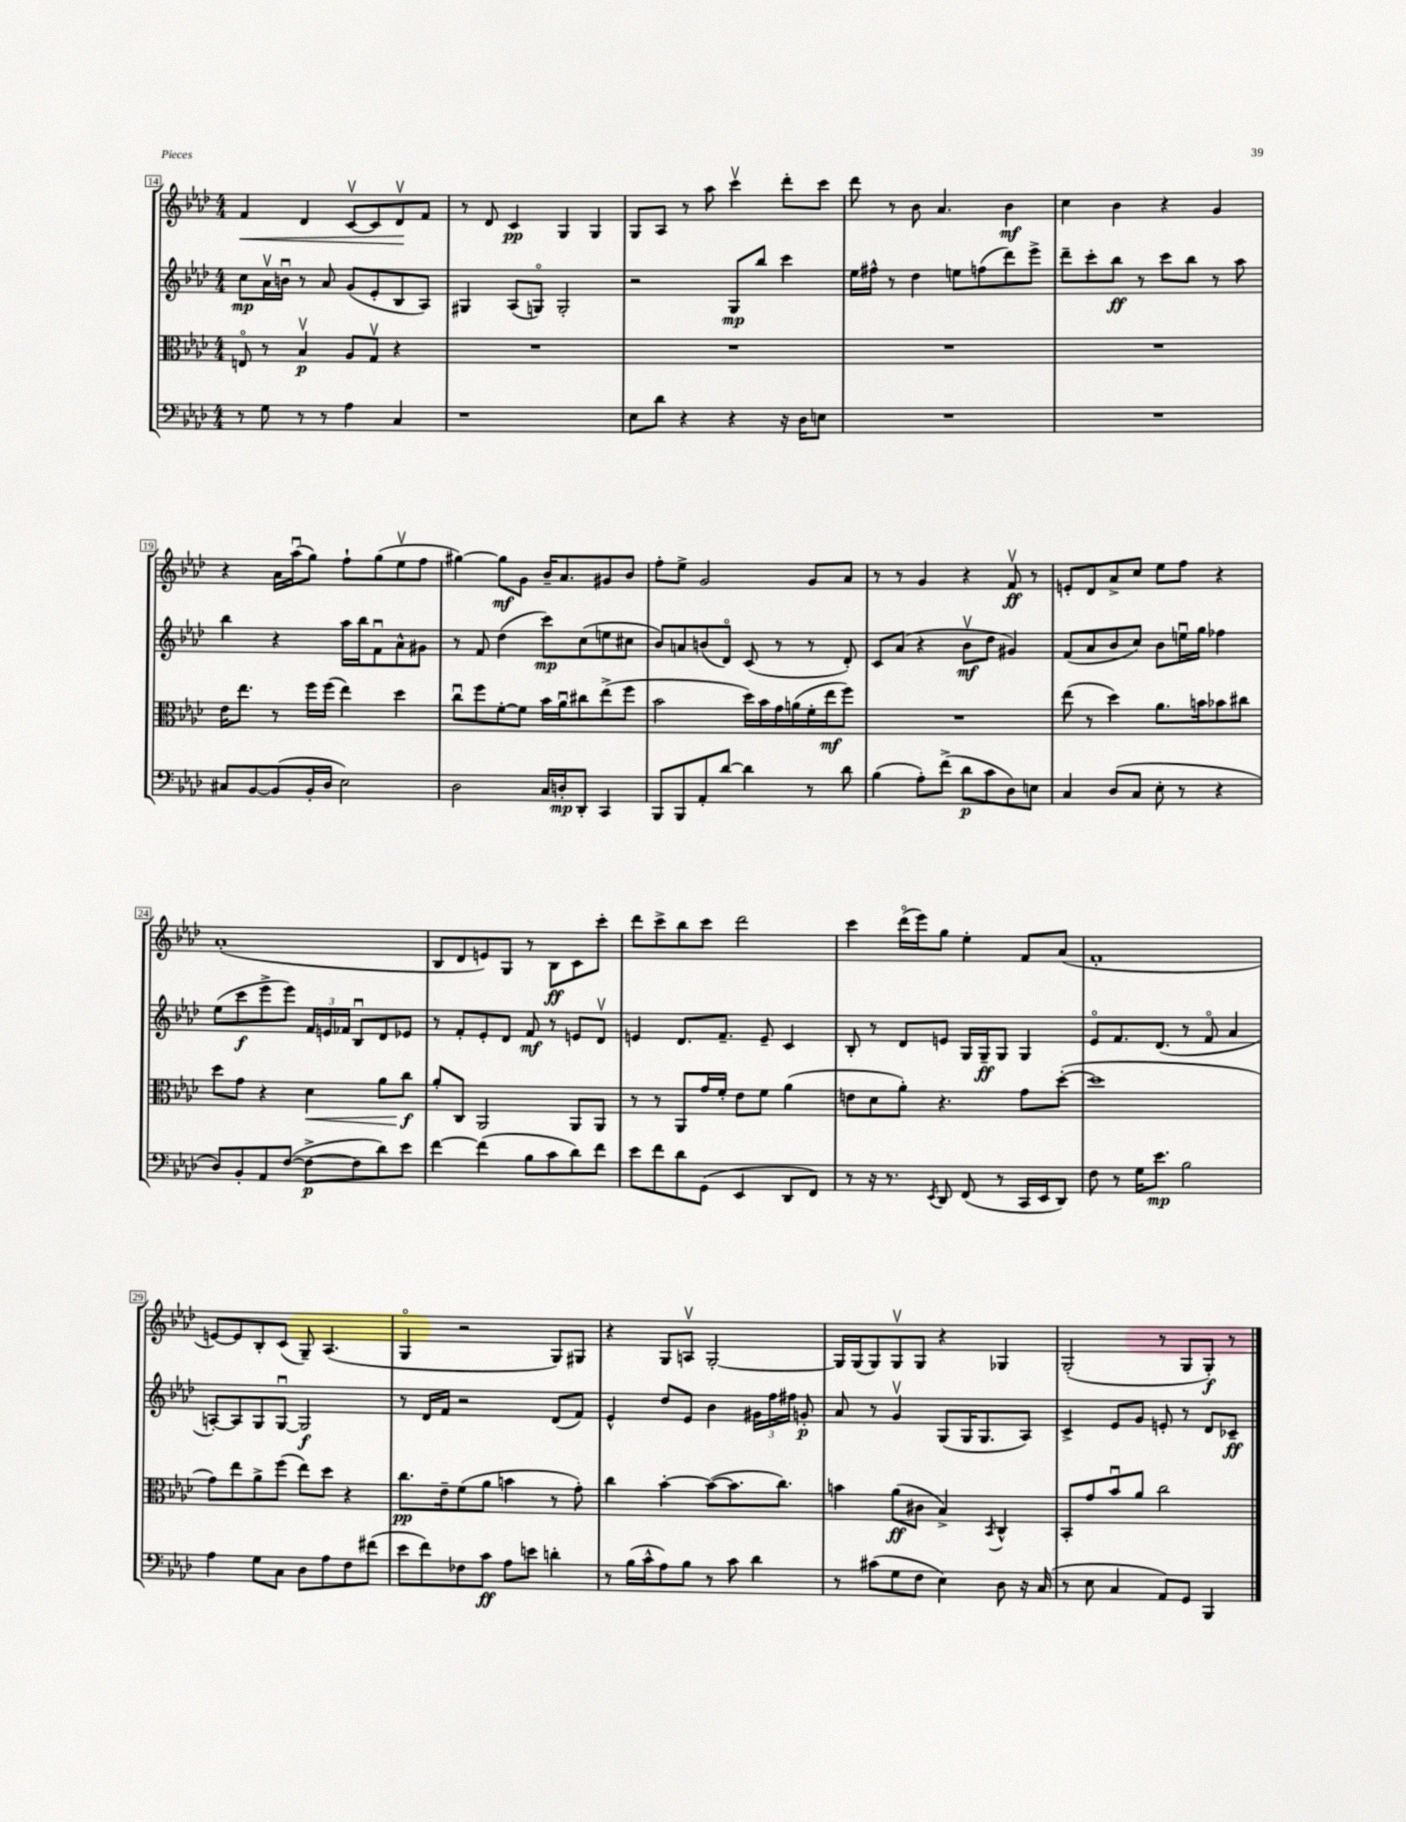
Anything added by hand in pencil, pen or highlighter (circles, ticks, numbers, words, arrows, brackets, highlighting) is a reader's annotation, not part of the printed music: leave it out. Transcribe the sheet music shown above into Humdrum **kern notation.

**kern	**kern	**kern	**kern
*staff4	*staff3	*staff2	*staff1
*clefF4	*clefC3	*clefG2	*clefG2
*k[b-e-a-d-]	*k[b-e-a-d-]	*k[b-e-a-d-]	*k[b-e-a-d-]
*M4/4	*M4/4	*M4/4	*M4/4
8r	8Eo	8cc	4f
8G	8r	16a-v	.
.	.	16bu	.
8r	4B-v	8r	4d-
8r	.	8a-	.
4A-	8A-	(8g	[8cv
.	8Gv	8e-'	8c]
4C	4r	8B-	8d-v
.	.	8A-)	8f
=	=	=	=
1r	1r	4G#	8r
.	.	.	8d-
.	.	(8A-	4c
.	.	8Go)	.
.	.	2G'	4G
.	.	.	4G
=	=	=	=
8E-	1r	2r	8G
8d-	.	.	8A-
4r	.	.	8r
.	.	.	8aa-
4r	.	8G	4cccv
.	.	8bb-	.
16r	.	4ccc	8ddd-'
16D-	.	.	.
8E	.	.	8ccc
=	=	=	=
1r	1r	16ee-	8ddd-
.	.	16ff#^^	.
.	.	8r	8r
.	.	4dd-	8b-
.	.	.	4.a-
.	.	8ee	.
.	.	(8ff	.
.	.	8ddd-)	4b-
.	.	8eee-^	.
=	=	=	=
1r	1r	8ddd-~	4cc
.	.	8ccc'	.
.	.	8bb-	4b-
.	.	8r	.
.	.	8ccc	4r
.	.	8bb-	.
.	.	8r	4g
.	.	8aa-	.
=	=	=	=
8C#	16e-	4bb-	4r
.	8.ee-	.	.
[8BB-	.	.	.
(8BB-]	8r	4r	16a-
.	.	.	(16aa-u
16BB-'	16ff	.	8gg)
16D-	(16ff	.	.
2E-)	4ee-)	16aa-	8ff`
.	.	16bb-	.
.	.	8fu	(8gg
.	4dd-	8a-^^	8ee-v
.	.	8g#	8ff
=	=	=	=
2D-	8ccu	8r	[4gg#)
.	8ff	8f	.
.	[8f'	(4dd-	8gg#]
.	8f]	.	8g
16C	16b-	8ccc)	16b-~
16D'	16a-u	.	8.a-
8DD-'	8cc#	(8cc	.
4CC	(8ee-^	8ee	8g#
.	8ff	8cc#	8b-
=	=	=	=
8BBB-	2b-	8b-)	8ff'
8BBB-	.	8a	8ee-^
8AA-'	.	(8b	2g
[8d-	.	8d-o)	.
4d-]	16dd-)	(8c	.
.	16b-	.	.
.	16g	8r	.
.	(16a	.	.
8r	16f'	8r	8g
.	16ee-	.	.
8d-	8ff)	8d-')	8a-
=	=	=	=
(4B-	1r	8c	8r
.	.	(8a-	8r
8A-')	.	4r	4g
(8f^	.	.	.
8d-	.	8b-v	4r
8c	.	8dd-	.
8D-)	.	4g#)	8fv
8E	.	.	8r
=	=	=	=
4C	(8ee-	(8f	8e'
.	8r	8a-	8d-
(8D-	4dd-)	8b-	8a-^
8C	.	8cc)	8cc
8E-'	8.a-	8b-	8ee-
8r	.	16eeu	8ff
.	16b	16gg	.
4r	8b-	4ff-	4r
.	8cc#	.	.
=	=	=	=
8D-)	8dd-	(8ee-	(1a-'
8BB-'	8g	8ccc	.
8AA-	4r	8eee-^	.
([8F	.	8eee-)	.
8F^_	4d-	24f	.
.	.	24e	.
.	.	24f-	.
8F]	.	8B-u	.
8d-)	8a-	8d-	.
8e-	8cc	8e-	.
=	=	=	=
[4f	8a-'	8r	8B-
.	8C	8f'	8d-
(4f]	2AA-	8e-'	8e)
.	.	8d-	8G
8B-	.	8f	8r
8c	.	8r	8B-
8d-)	8AA-	8e	8c
8f	8AA-	8d-v	8ccc'
=	=	=	=
8e-	8r	4e	8ddd-
8f	8r	.	8ccc^
8d-	8AA-	8.d-	8bb-
(8GG	16g	.	8ccc
.	16f'	8.f~	.
4EE-	8e-	.	2ddd-
.	8f	8e~	.
8DD-	(4a-	4c	.
8FF)	.	.	.
=	=	=	=
8r	8e	8B-'	4ccc
16r	8d-	8r	.
8.r	.	.	.
.	8a-')	8d-	(16ddd-o
.	.	.	16eee-)
8qEE-	.	.	.
8DD-	4.r	8e	8gg
(8FF	.	16G	4ee-'
.	.	16G~	.
8r	.	8G	.
16CC	8g	4G	8f
16EE-	.	.	.
8DD-)	([8dd-'	.	(8a-
=	=	=	=
8F	1dd-]	8e-o	1f'
8r	.	8.f	.
16G	.	.	.
8.e-	.	(8.d-	.
2B-	.	8r	.
.	.	8fo	.
.	.	4a-	.
=	=	=	=
4A-	8g)	[8A')	[8e)
.	8ee-	8A]	8e]
8G	8a-^	8G	8B-'
8C	(8ff	[8Gu	(8c
8D-	8ee-)	2G]	8G~)
8A-	8dd-	.	(4.A-
8F	4r	.	.
(8f#	.	.	.
=	=	=	=
8e-	8.cc	8r	4Go
8f)	.	16d-	.
.	16e-~	16f	.
8F-	(8f	2r	2r
8c	8a-	.	.
8A-	4b	.	.
8e	.	.	.
4d'	8r	(8d-	8G)
.	8g')	8f)	8G#
=	=	=	=
8r	4cc	4e-^^	4r
(16B-	.	.	.
16c^^	.	.	.
8A-)	[4b-'	8dd-	8G
8B-	.	8e-	8Av
8r	(8b-_	4b-	[2G'
8c	8.b-]	.	.
4d-	.	24g#	.
.	.	24ff	.
.	8.cc)	.	.
.	.	24ff#	.
.	.	8g'	.
=	=	=	=
8r	4b	8a-	16G]
.	.	.	(16G
(8c#	.	8r	8G)
8G	(8a-	4gv	8Gv
8F	8c#	.	8G
4E-)	4B-^)	(8G	4r
.	.	16G	.
.	.	8.G	.
.	8qBB-	.	.
8D-	4C^^	.	4G-
16r	.	8A-)	.
(16C	.	.	.
=	=	=	=
8r	8BB-'	4c^	(2G'
8E-	8g	.	.
4C	8b-u	8e-	.
.	8a-	8g	.
8AA-)	2cc	8e'	8r
8GG	.	8r	8G
4BBB-	.	8d-	8G')
.	.	8c-~	8r
==	==	==	==
*-	*-	*-	*-
